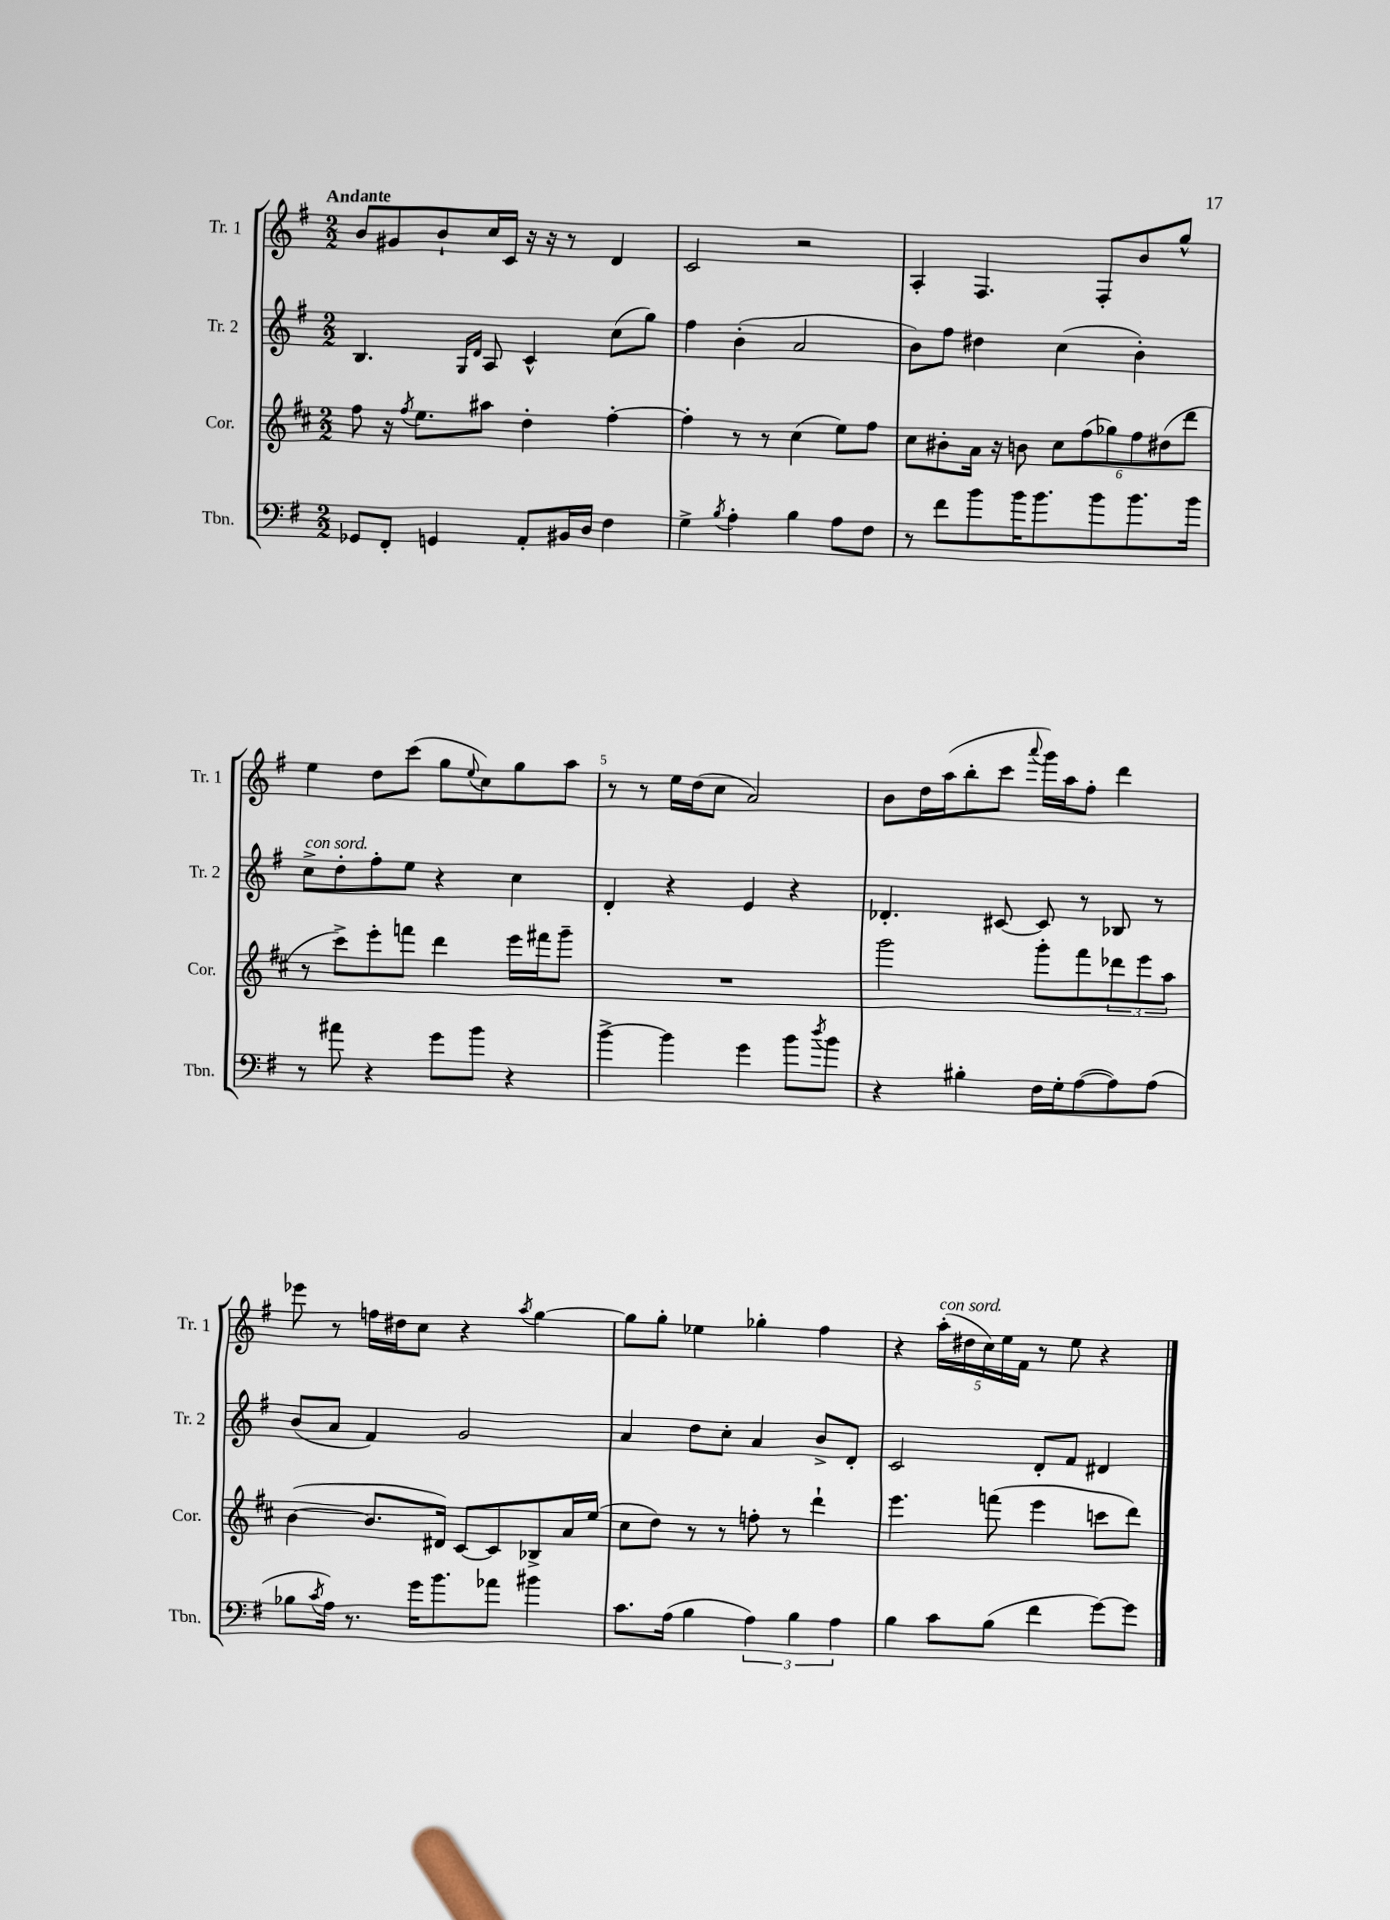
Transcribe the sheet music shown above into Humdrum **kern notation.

**kern	**kern	**kern	**kern
*part4	*part3	*part2	*part1
*staff4	*staff3	*staff2	*staff1
*I"Tbn.	*I"Cor.	*I"Tr. 2	*I"Tr. 1
*I'Tbn.	*I'Cor.	*I'Tr. 2	*I'Tr. 1
*clefF4	*clefG2	*clefG2	*clefG2
*k[f#]	*k[f#c#]	*k[f#]	*k[f#]
*M2/2	*M2/2	*M2/2	*M2/2
=1	=1	=1	=1
!	!	!	!LO:TX:a:B:t=Andante
8GG-X/L	8ff#\	4.B/	8b/L
8FF#'/J	16r	.	8g#X/
.	8qff#/	.	.
.	8.ee\L	.	.
4GGn/	.	.	8b`/
.	.	16qqG/LL	.
.	.	16qqd/JJ	.
.	8aa#X\J	8A/	16cc/L
.	.	.	16c/JJ
8AA'/L	4dd'\	4c^^/	16r
.	.	.	16r
16BB#X/L	.	.	8r
16D/JJ	.	.	.
4F#\	[4ff#'\	(8cc\L	4d/
.	.	8gg\J)	.
=2	=2	=2	=2
4G^\	4ff#'\]	4ff#\	2c/
8qB/	.	.	.
4A'\	8r	(4b'\	.
.	8r	.	.
4B\	(4cc#\	2a/	2r
8A\L	8ee\L)	.	.
8F#\J	8ff#\J	.	.
=3	=3	=3	=3
8r	8cc#\L	8b\L)	4A'/
8f#\L	8b#X'\	8ff#\J	.
8b\	16a\Jk	4dd#X\	4.F#/
.	16r	.	.
16b\K	8bn\	.	.
8.b\	.	.	.
.	12cc#\L	(4cc\	.
.	(12ff#\	.	.
8b\	.	.	8F#'/L
.	12gg-X\)	.	.
8.b\	12ff#\	4b'\)	8b/
.	(12dd#X\	.	.
.	.	.	8gg^^/J
.	12ddd\J	.	.
16b\Jk	.	.	.
!!LO:LB:g=z
=4	=4	=4	=4
!	!	!LO:TX:a:i:t=con sord.	!
8r	8r	8cc^\L	4ee\
8a#X\	8ccc#^\L)	8dd'\	.
4r	8eee'\	8ff#'\	8dd\L
.	8fffn\J	8ee\J	(8ccc\J
8g\L	4ddd\	4r	8gg\L
.	.	.	8qqee/
8b\J	.	.	8cc\)
4r	16eee\LL	4cc\	8gg\
.	16fff#X\J	.	.
.	8ggg~\J	.	8aa\J
=5	=5	=5	=5
[4b^\	1r	4d'/	8r
.	.	.	8r
4b\]	.	4r	16ee\LL
.	.	.	(16dd\J
.	.	.	8cc\J
4g\	.	4e/	2a/)
8b\L	.	4r	.
8qdd/	.	.	.
8b\J	.	.	.
=6	=6	=6	=6
4r	2ggg\	4.d-X'/	8b\L
.	.	.	16dd\L
.	.	.	(16aa\J
4B#X'\	.	.	8bb'\
.	.	[8c#X/	8ccc\J
.	.	.	8qqaaa/
16F#\LL	8ggg'\L	8c#/]	16ggg\LL)
16G'\J	.	.	16aa\J
([8A\	8fff#\	8r	8ff#'\J
8A\])	12ddd-X\	8B-X/	4ddd\
.	12eee\	.	.
(8A\J	.	8r	.
.	12aa\J	.	.
!!LO:LB:g=z
=7	=7	=7	=7
8B-X\L	([4b\	(8b/L	8eee-X\
8qc/	.	.	.
16A\Jk)	.	8a/J	8r
8.r	.	.	.
.	8.b/L]	4f#/)	16ffn\LL
.	.	.	16dd#X\J
16g\KL	.	.	8cc\J
8.b\	16d#X/Jk)	.	.
.	[8c#/L	2g/	4r
8a-X\J	8c#/]	.	.
.	.	.	8qaa/
4b#X\	8B-X^/	.	[4gg\
.	16a/L	.	.
.	(16ee/JJ	.	.
=8	=8	=8	=8
8.c\L	8cc#\L	4a/	8gg\L]
.	8dd\J)	.	8gg'\J
(16A\Jk	.	.	.
4B\	8r	8dd\L	4ee-X\
.	8r	8cc'\J	.
6A\)	8ffn'\	4a/	4gg-X'\
.	8r	.	.
6B\	.	.	.
.	4ddd`\	8b^/L	4ff#\
6A\	.	.	.
.	.	8d'/J	.
=9	=9	=9	=9
4B\	4.eee\	2c/	4r
!	!	!	!LO:TX:a:i:t=con sord.
8c\L	.	.	(20aa'\LL
.	.	.	20dd#X\
.	.	.	20cc\)
(8B\J	(8fffn\	.	.
.	.	.	20ee\
.	.	.	20f#\JJ
4f#\	4eee\	8d'/L	8r
.	.	8f#/J	8ee\
[8g\L)	8cccn\L	4d#X/	4r
8g\J]	8ddd\J)	.	.
==	==	==	==
*-	*-	*-	*-
